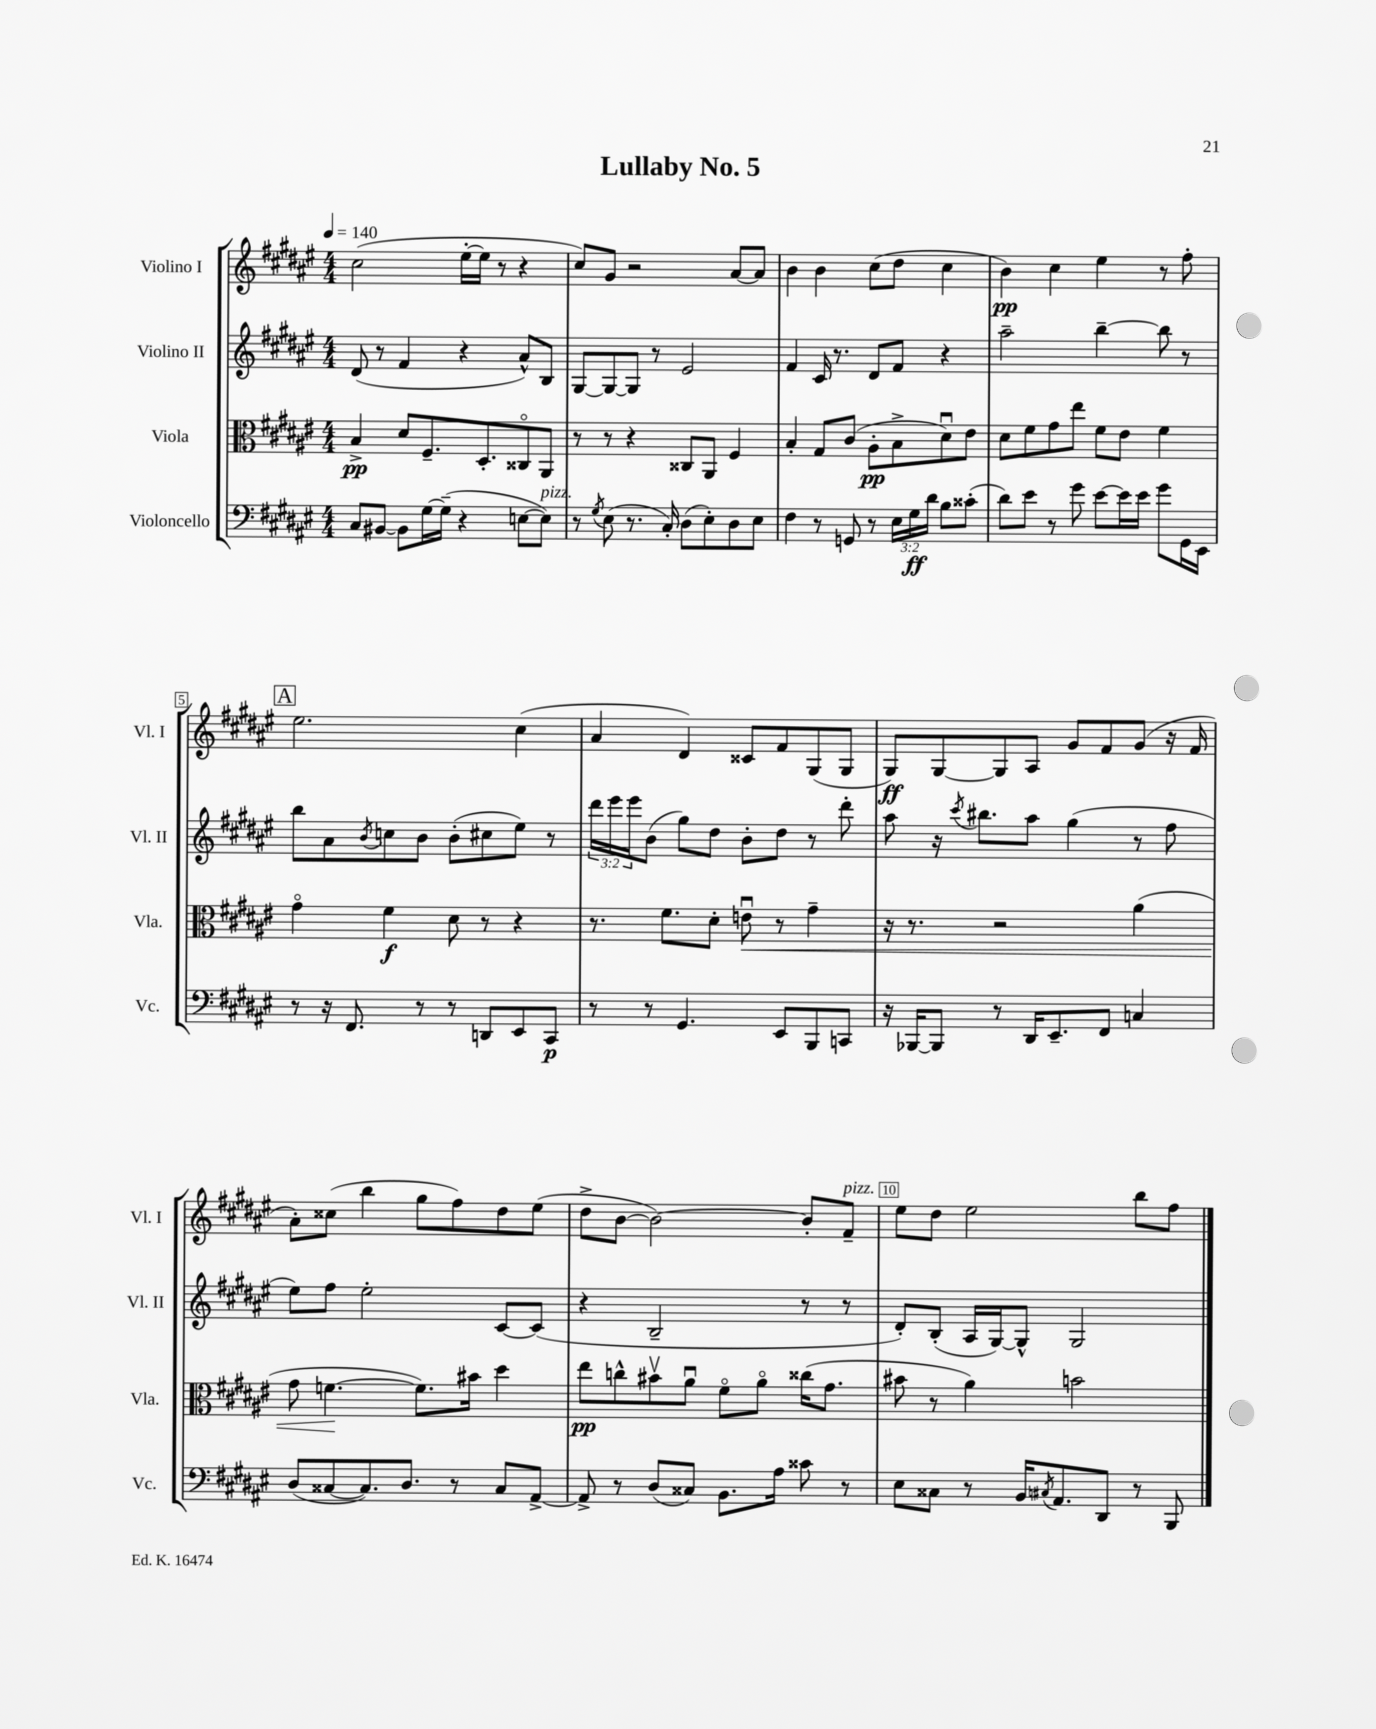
\header { title = "Lullaby No. 5" }
<<
\new StaffGroup <<
\new Staff = "s0" \with { instrumentName = "Violino I" shortInstrumentName = "Vl. I" } {
    \clef treble \key fis \major \numericTimeSignature \time 4/4 \tempo 4 = 140
    cis''2( eis''16~-. eis''16 r8 r4 |
    cis''8) gis'8 r2 ais'8~ ais'8 |
    b'4 b'4 cis''8( dis''8 cis''4 |
    b'4\pp) cis''4 eis''4 r8 fis''8-. |
    \mark \markup { \box "A" } eis''2. cis''4( |
    ais'4 dis'4) cisis'8 fis'8 gis8( gis8 |
    gis8\ff) gis8~ gis8 ais8 gis'8 fis'8 gis'8( r16 fis'16 |
    ais'8-.) cisis''8( b''4 gis''8 fis''8) dis''8 eis''8( |
    dis''8-> b'8~ b'2~) b'8-. fis'8--^\markup { \italic "pizz." } |
    eis''8 dis''8 eis''2 b''8 fis''8 \bar "|." |
}
\new Staff = "s1" \with { instrumentName = "Violino II" shortInstrumentName = "Vl. II" } {
    \clef treble \key fis \major \numericTimeSignature \time 4/4 \override Staff.TupletNumber.text = #tuplet-number::calc-fraction-text
    dis'8( r8 fis'4 r4 ais'8-^) b8 |
    gis8~ gis8~ gis8 r8 eis'2 |
    fis'4 cis'16 r8. dis'8 fis'8 r4 |
    ais''2-- b''4~-- b''8 r8 |
    \mark \markup { \box "A" } b''8 ais'8 \acciaccatura { b'8 } c''8 b'8 b'8-.( cis''8 eis''8) r8 |
    \tuplet 3/2 { dis'''16 eis'''16 eis'''16 } b'8( gis''8) dis''8 b'8-. dis''8 r8 dis'''8-. |
    ais''8 r16 \acciaccatura { cis'''8 } bis''8. ais''8 gis''4( r8 fis''8 |
    eis''8) fis''8 eis''2-. cis'8~ cis'8( |
    r4 b2-- r8 r8 |
    dis'8-.) b8-.( ais16 gis16~) gis8-^ gis2 \bar "|." |
}
\new Staff = "s2" \with { instrumentName = "Viola" shortInstrumentName = "Vla." } {
    \clef alto \key fis \major \numericTimeSignature \time 4/4
    b4->\pp dis'8 fis8.-- dis8.-. cisis8\flageolet ais,8 |
    r8 r8 r4 cisis8 ais,8 fis4 |
    b4-. gis8 cis'8( ais8-.\pp b8-> dis'8\downbow) eis'8 |
    dis'8 fis'8 gis'8 eis''8 fis'8 eis'8 fis'4 |
    \mark \markup { \box "A" } gis'4\flageolet fis'4\f dis'8 r8 r4 |
    r8. fis'8. dis'8-. e'8\downbow\< r8 gis'4-- |
    r16 r8. r2 ais'4( |
    gis'8 f'4.~\! f'8.) bis'16 dis''4 |
    eis''8\pp c''8-^ bis'8\upbow ais'8\downbow fis'8\flageolet ais'8\flageolet cisis''16( gis'8. |
    bis'8 r8 ais'4) b'2 \bar "|." |
}
\new Staff = "s3" \with { instrumentName = "Violoncello" shortInstrumentName = "Vc." } {
    \clef bass \key fis \major \numericTimeSignature \time 4/4 \override Staff.TupletNumber.text = #tuplet-number::calc-fraction-text
    cis8 bis,8~ bis,8 gis16~ gis16--( r4 e8~ e8^\markup { \italic "pizz." }) |
    r8 \acciaccatura { gis8 } eis8( r8. cis16-.) dis8( eis8-.) dis8 eis8 |
    fis4 r8 g,8 r8 \tuplet 3/2 { eis16 gis16\ff dis'16 } b8 cisis'8-.( |
    dis'8) eis'8 r8 gis'8 eis'8~ eis'16 eis'16 gis'8 gis,16 eis,16 |
    \mark \markup { \box "A" } r8 r16 fis,8. r8 r8 d,8 eis,8 cis,8\p |
    r8 r8 gis,4. eis,8 b,,8 c,8 |
    r16 bes,,16~ bes,,8 r8 dis,16 eis,8.-- fis,8 c4 |
    dis8( cisis8~ cisis8.) dis8. r8 cisis8 ais,8~-> |
    ais,8-> r8 dis8( cisis8) b,8. ais16 cisis'8 r8 |
    eis8 cisis8 r8 b,16 \acciaccatura { cis8 } ais,8. dis,8 r8 b,,8 \bar "|." |
}
>>
>>
\layout { \context { \Score \override BarNumber.break-visibility = ##(#f #t #t) barNumberVisibility = #(every-nth-bar-number-visible 5) \override BarNumber.stencil = #(make-stencil-boxer 0.1 0.3 ly:text-interface::print) } }
